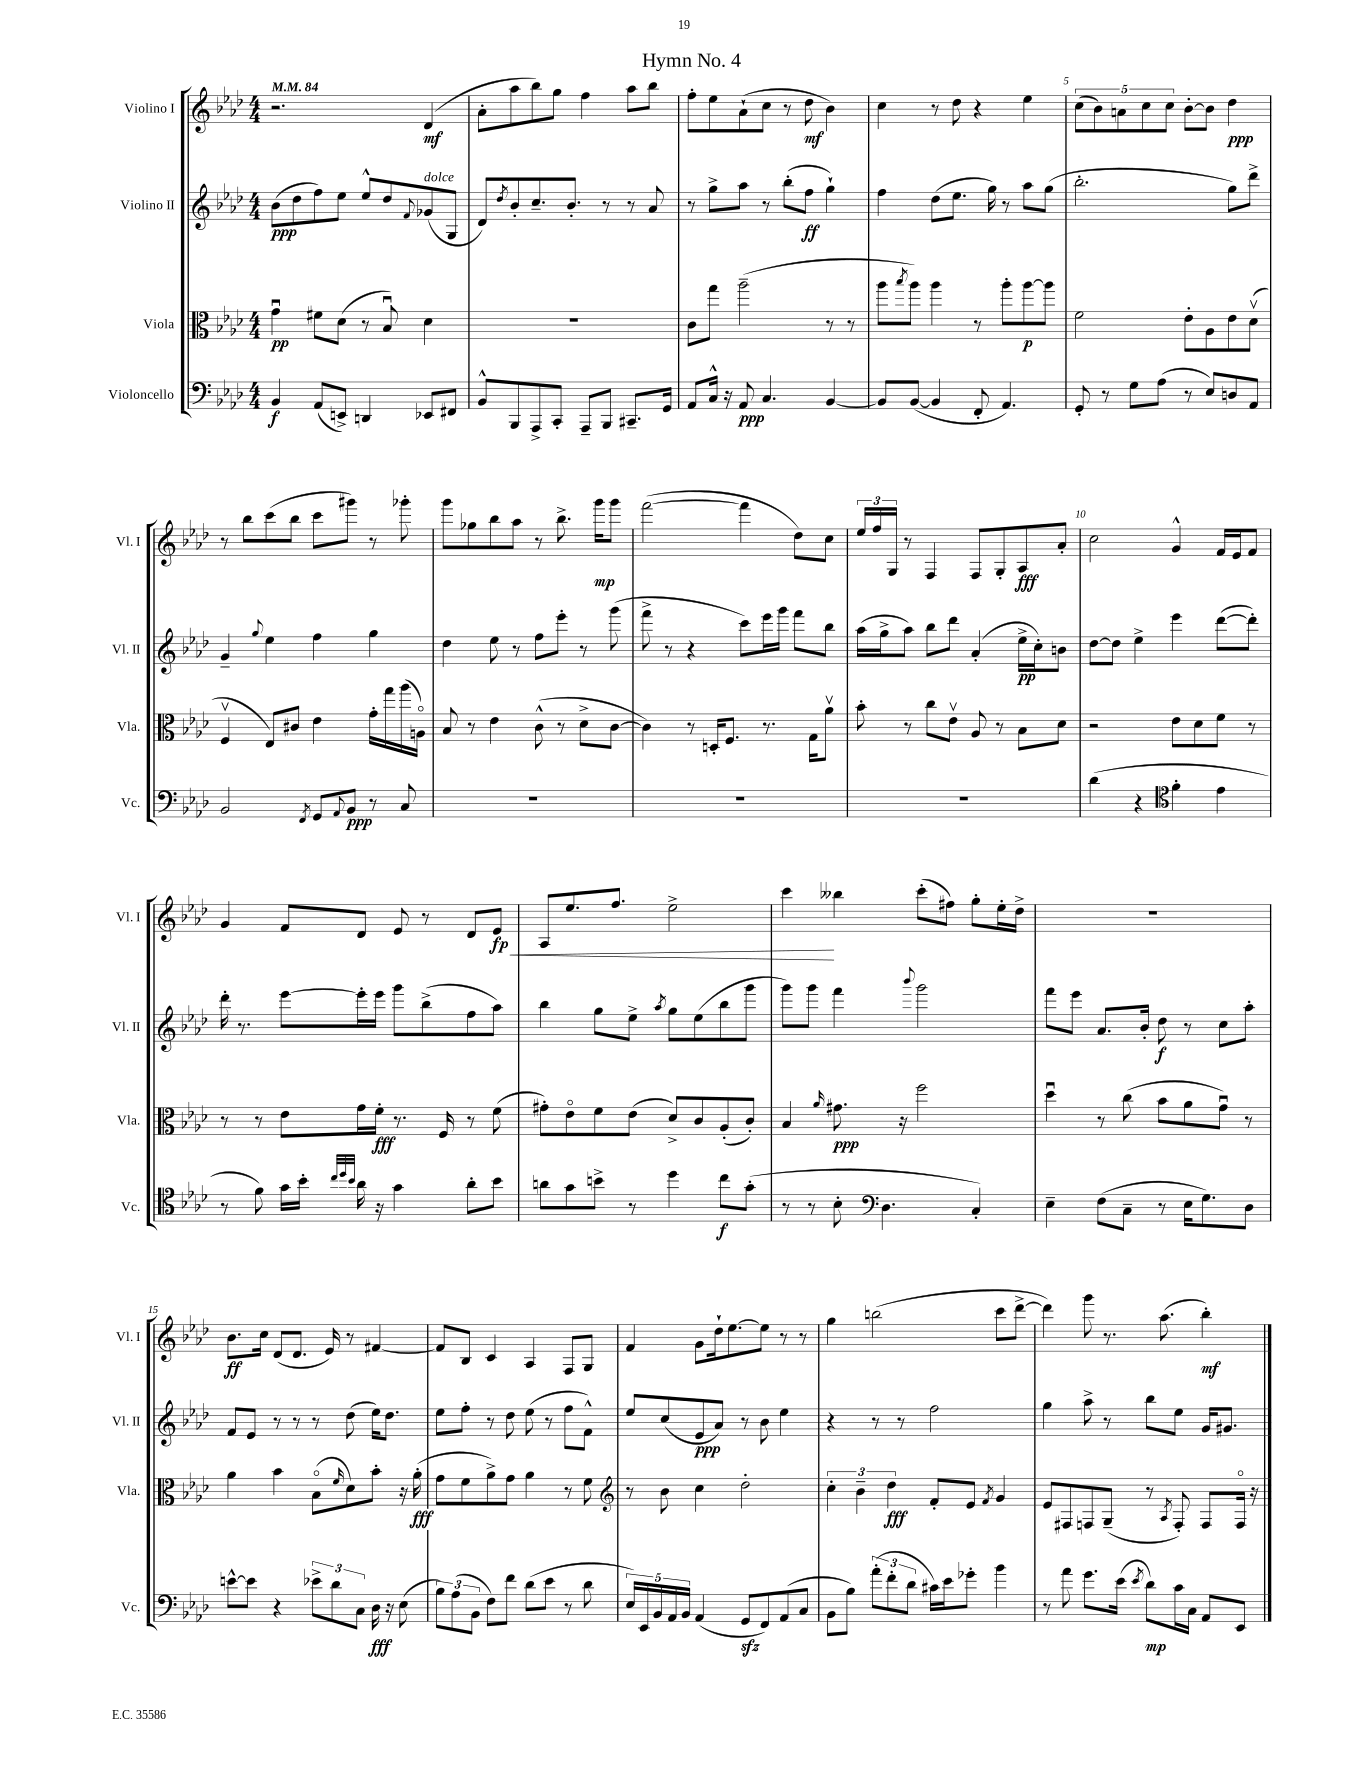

**kern	**kern	**kern	**kern
*staff4	*staff3	*staff2	*staff1
*clefF4	*clefC3	*clefG2	*clefG2
*k[b-e-a-d-]	*k[b-e-a-d-]	*k[b-e-a-d-]	*k[b-e-a-d-]
*M4/4	*M4/4	*M4/4	*M4/4
*MM84	*MM84	*MM84	*MM84
4BB-/	4gu\	(8b-\L	2.r
.	.	8dd-\	.
(8AA-/L	8f#\L	8ff\)	.
8EE^/J)	(8d-\J	8ee-\J	.
4DD/	8r	8ee-^^/L	.
.	8B-u/)	8dd-/	.
.	.	8qqf/	.
8EE-/L	4d-\	(8g-/	(4d-/
8FF#/J	.	8G/J	.
=	=	=	=
8BB-^^/L	1r	8d-/L)	8a-'\L
.	.	8qdd-/	.
8BBB-/	.	8b-'/	8aa-\
8AAA-^/	.	8.cc~/	8bb-\)
8CC'/J	.	.	8gg\J
.	.	8.b-'/J	.
8AAA-~/L	.	.	4ff\
8BBB-/J	.	8r	.
8.CC#~/L	.	8r	8aa-\L
.	.	8a-/	8bb-\J
16GG/Jk	.	.	.
=	=	=	=
8AA-/L	8c\L	8r	8ff'\L
16C^^/Jk	8gg\J	8gg^\L	8ee-\
16r	.	.	.
8AA-/	(2aa-~\	8aa-\J	(8a-`\
4.C/	.	8r	8cc\J
.	.	(8bb-'\L	8r
.	.	8ff\J	8dd-\
[4BB-/	8r	4gg`\)	4b-\)
.	8r	.	.
=	=	=	=
8BB-/]L	8aa-\L	4ff\	4cc\
.	8qbb-/	.	.
([8BB-/J	8aa-\J)	.	.
4BB-/]	4aa-\	(8dd-\L	8r
.	.	8.ee-\J	8dd-\
8FF'/	8r	.	4r
.	.	16gg\)	.
4.AA-/)	8aa-'\L	8r	.
.	[8aa-\	8aa-\L	4ee-\
.	8aa-\]J	(8gg\J	.
=	=	=	=
8GG'/	2f\	2.bb-'\	(10cc\L
.	.	.	10b-\)
8r	.	.	.
.	.	.	10a\
8G\L	.	.	.
.	.	.	10cc\
(8A-\J	.	.	.
.	.	.	10cc\J
8r	8e-'\L	.	[8b-'\L
8E-/L)	8A-\	.	8b-\]J
8D/	8e-\	8gg\L)	4dd-\
8AA-/J	(8d-v\J	8ddd-^\J	.
=	=	=	=
2BB-/	4Fv/	4g~/	8r
.	.	.	8bb-\L
.	.	8qqgg/	.
.	8E-/L)	4ee-\	(8ccc\
.	8c#/J	.	8bb-\J
8qFF/	.	.	.
8GG/L	4e-\	4ff\	8ccc\L
8qqAA-/	.	.	.
8BB-/J	.	.	8ggg#\J)
8r	16g'\LL	4gg\	8r
.	16gg\	.	.
8C/	(16aa-\	.	8ggg-'\
.	16Ao\JJ)	.	.
=	=	=	=
1r	8B-/	4dd-\	8ggg\L
.	8r	.	8gg-\
.	4e-\	8ee-\	8bb-\
.	.	8r	8aa-\J
.	(8c^^\	8ff\L	8r
.	8r	8eee-'\J	8.bb-^\
.	8d-^\L	8r	.
.	.	.	16ggg\LK
.	[8c\J	(8ggg\	8ggg\J
=	=	=	=
1r	4c\])	8fff^\	([2fff\
.	.	8r	.
.	8r	4r	.
.	16D'/LK	.	.
.	8.F/J	.	.
.	.	8ccc\L)	4fff\]
.	8.r	16eee-\L	.
.	.	16ggg\JJ	.
.	.	8fff\L	8dd-\L)
.	16G\LK	.	.
.	8a-v\J	8bb-\J	8cc\J
=	=	=	=
1r	8b-'\	(16aa-\LL	24ee-/LL
.	.	.	24ff/
.	.	16gg^\J	.
.	.	.	24G/JJ
.	8r	8aa-\J)	8r
.	8cc\L	8bb-\L	4F/
.	8e-v\J	8ddd-\J	.
.	8A-/	(4a-'/	8F/L
.	8r	.	8G'/
.	8B-\L	16ee-^\LL	8A-/
.	.	16cc'\J)	.
.	8d-\J	8b\J	8a-'/J
=	=	=	=
(4d-\	2r	[8dd-\L	2cc\
.	.	8dd-\]J	.
4r	.	4ee-^\	.
*clefC4	*	*	*
4f'\	8e-\L	4eee-\	4g^^/
.	8d-\	.	.
4e-\	8f\J	([8ddd-\L	16f/LL
.	.	.	16e-/J
.	8r	8ddd-'\]J)	8f/J
=	=	=	=
8r	8r	16ddd-'\	4g/
.	.	8.r	.
8f\)	8r	.	.
16g\LL	8e-\L	[8eee-\L	8f/L
16b-'\JJ	.	.	.
32qqcc/LLL	.	.	.
32qqdd-/	.	.	.
32qqb-/JJJ	.	.	.
16a-\	16g\L	16eee-'\]L	8d-/J
16r	16f'\JJ	16eee-\JJ	.
4g\	8.r	8ggg\L	8e-/
.	.	(8bb-^\	8r
.	16F/	.	.
8a-'\L	8r	8ff\	8d-/L
8b-\J	(8f\	8aa-\J)	8e-/J
=	=	=	=
8a\L	8g#'\L)	4bb-\	8A-/L
8g\	8e-o\	.	8.ee-/
8b^\J	8f\	8gg\L	.
.	.	.	8.ff/J
8r	(8e-\J	8ee-^\J	.
.	.	8qaa-/	.
4dd-\	8d-^/L)	8gg\L	2ee-^\
.	8c/	(8ee-\	.
8cc\L	(8A-'/	8bb-\	.
(8g'\J	8c'/J)	8ggg\J	.
=	=	=	=
8r	4B-/	8ggg\L)	4ccc\
8r	.	8ggg\J	.
.	16qqa-/	.	.
8B-'\	8.g#\	4fff\	4bb--\
*clefF4	*	*	*
4.D-\	.	.	.
.	16r	.	.
.	.	8qqbbb-/	.
.	2ff\	2ggg\	(8ccc'\L
.	.	.	8ff#\J)
4C'/)	.	.	8gg'\L
.	.	.	16ee-'\L
.	.	.	16dd-^\JJ
=	=	=	=
4E-~\	4dd-u\	8fff\L	1r
.	.	8eee-\J	.
(8F\L	8r	8.a-/L	.
8C~\J	(8cc\	.	.
.	.	16b-'/Jk	.
8r	8b-\L	8dd-\	.
16E-\LK	8a-\	8r	.
8.G\)	.	.	.
.	8gu\J)	8cc\L	.
8D-\J	8r	8aa-'\J	.
=	=	=	=
[8e^^\L	4a-\	8f/L	8.b-\L
8e\]J	.	8e-/J	.
.	.	.	16cc\Jk
4r	4b-\	8r	(8d-/L
.	.	8r	8.d-/J
12e-^\L	(8B-o\L	8r	.
.	.	.	16e-/)
12d-\	.	.	.
.	16qqf/	.	.
.	8d-\)	(8dd-\	8r
12C\J	.	.	.
16D-\	8b-'\J	16ee-\LK)	[4f#/
16r	.	8.dd-\J	.
(8E-\	16r	.	.
.	(16a-'\	.	.
=	=	=	=
12B-\L)	8g\L	8ee-\L	8f#/]L
(12A-\	.	.	.
.	8f\	8ff'\J	8B-/J
12BB-\J	.	.	.
8F\L)	8a-^\)	8r	4c/
8f\J	8g\J	8dd-\	.
(8d-\L	4a-\	(8ee-\	4A-/
8e-\J	.	8r	.
8r	8r	8ff\L	8F/L
8d-\	8f\	8f^^\J)	8G/J
=	=	=	=
*	*clefG2	*	*
20E-/LL)	8r	8ee-/L	4f/
20EE-/	.	.	.
20BB-/	.	.	.
.	8b-\	(8cc/	.
20AA-/	.	.	.
20BB-/JJ	.	.	.
(4AA-/	4cc\	8e-/	8g\L
.	.	8a-/J)	16dd-`\k
.	.	.	[8.ee-\
8GG/L	2dd-'\	8r	.
8FF/)	.	8b-\	8ee-\]J
(8AA-/	.	4ee-\	8r
8C/J	.	.	8r
=	=	=	=
8BB-\L	6cc'\	4r	4gg\
8B-\J)	.	.	.
.	6b-~\	.	.
(12a-'\L	.	8r	(2bb\
12f'\	6dd-\	.	.
.	.	8r	.
12d-\J	.	.	.
16c#\LL)	8f'/L	2ff\	.
16e-\J	.	.	.
8g-'\J	8e-/J	.	.
.	8qf/	.	.
4b-\	4g/	.	8ccc\L
.	.	.	[8ddd-^\J
=	=	=	=
8r	8e-/L	4gg\	4ddd-\])
8a-\	8F#/	.	.
8.g\L	8F/	8aa-^\	8ggg\
.	(8G~/J	8r	8.r
(16e-\Jk	.	.	.
8qe-/	.	.	.
8d-\L)	8r	8bb-\L	.
.	.	.	(8.aa-\
.	8qA-/	.	.
16c\L	8F'/)	8ee-\J	.
16C\JJ	.	.	.
8AA-/L	8F/L	16g/LK	4bb-'\)
.	.	8.g#/J	.
8EE-/J	16Fo/Jk	.	.
.	16r	.	.
==	==	==	==
*-	*-	*-	*-
